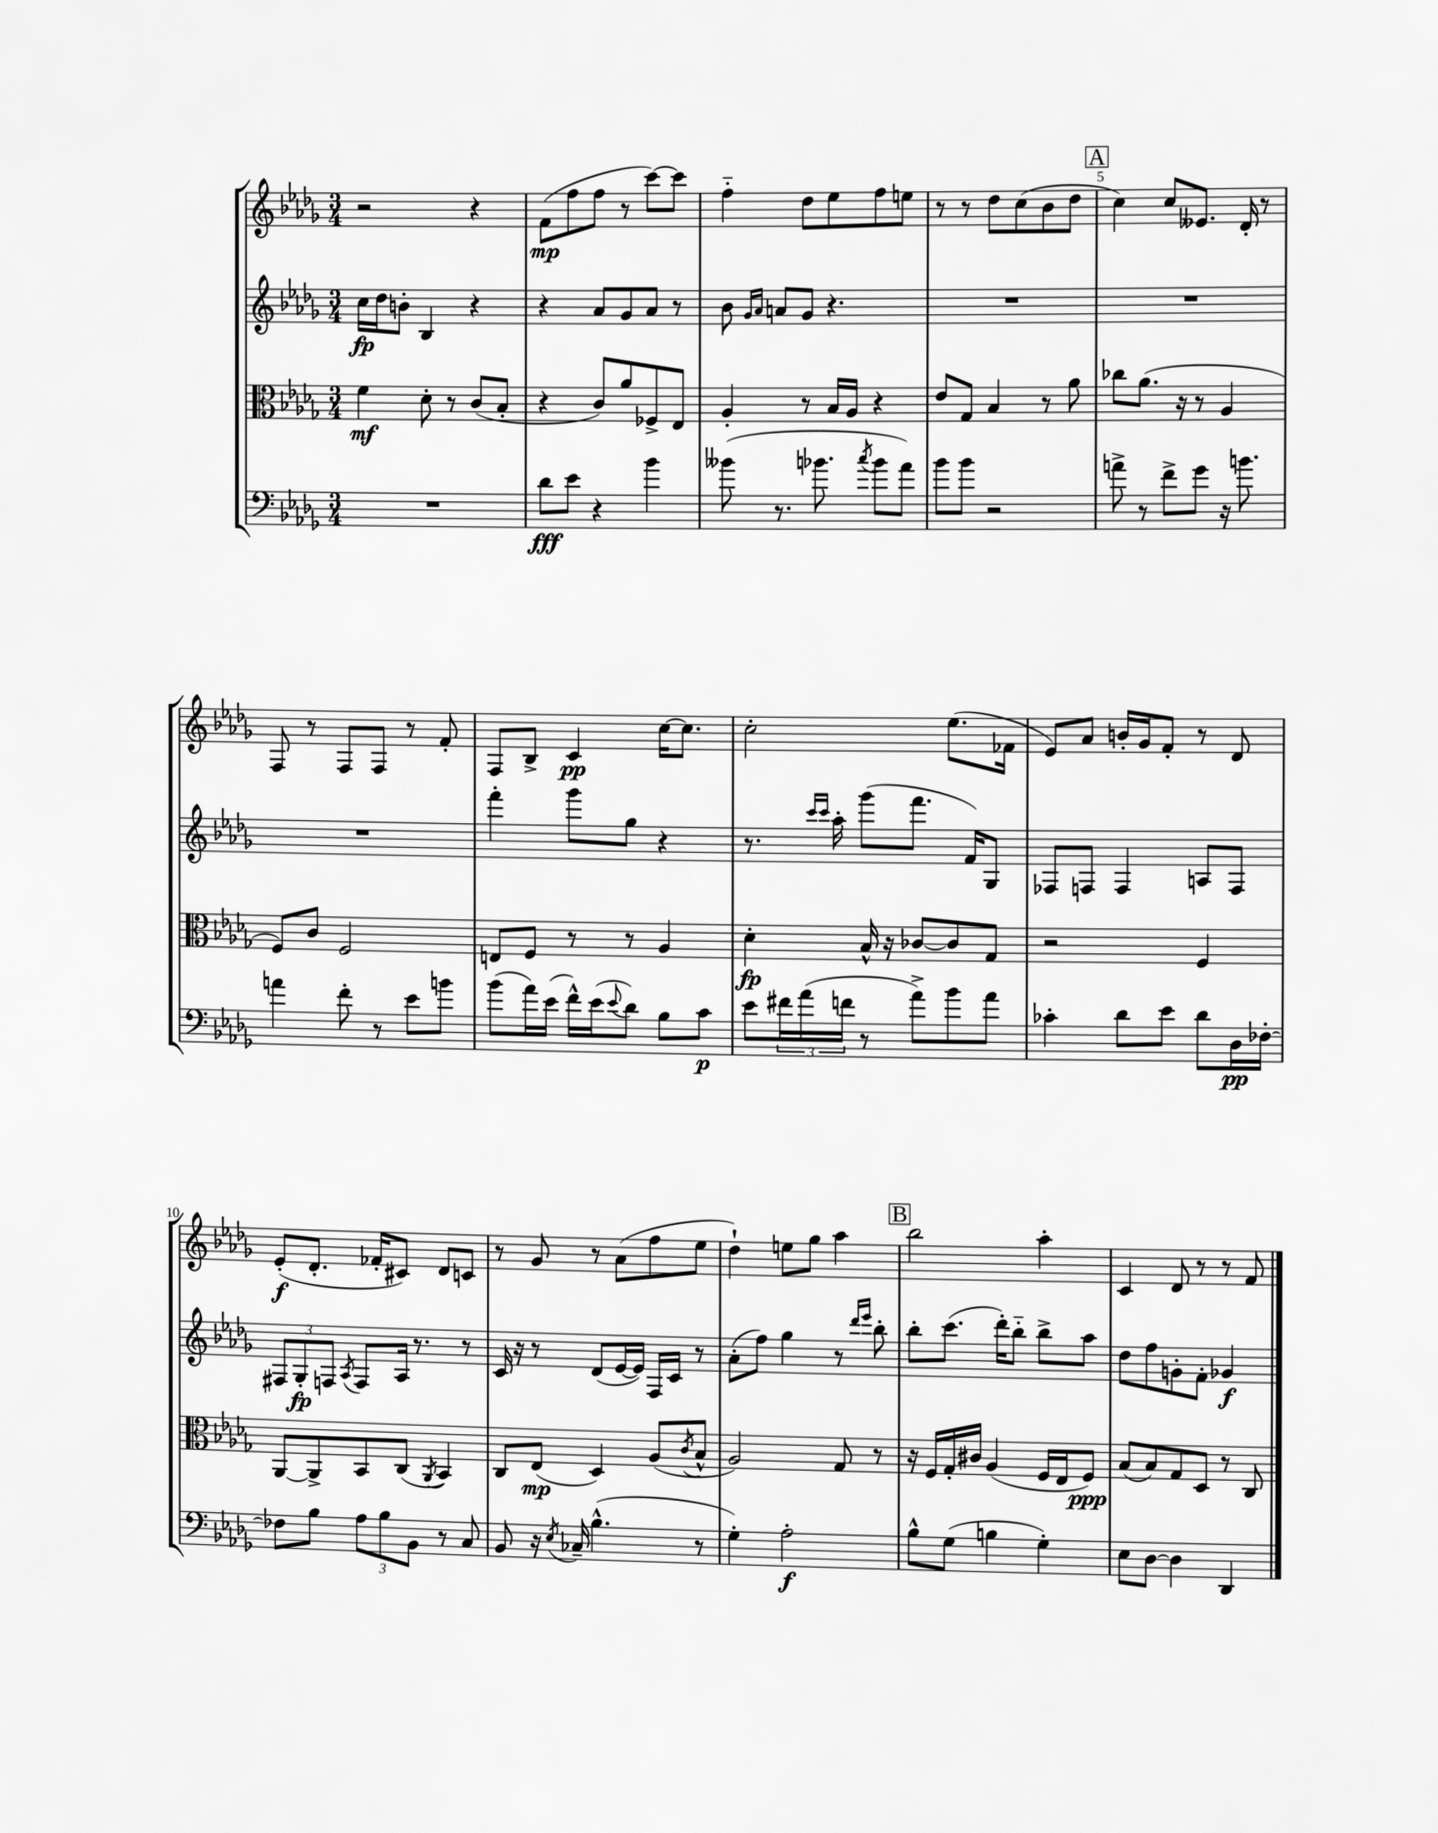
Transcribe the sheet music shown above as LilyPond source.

<<
\new StaffGroup <<
\new Staff = "s0" {
    \clef treble \key des \major \numericTimeSignature \time 3/4
    r2 r4 |
    f'8\mp( f''8 f''8 r8 c'''8~) c'''8 |
    f''4-_ des''8 ees''8 f''8 e''8 |
    r8 r8 des''8 c''8( bes'8 des''8 |
    \mark \markup { \box "A" } c''4) c''8 eeses'8. des'16-. r8 |
    f8 r8 f8 f8 r8 f'8-. |
    f8 bes8-> c'4\pp c''16~ c''8. |
    c''2-. ees''8.( fes'16 |
    ees'8) aes'8 b'16-. ges'16 f'8-. r8 des'8 |
    ees'8-.\f( des'8.-. fes'16-. cis'8) des'8 c'8 |
    r8 ges'8 r8 aes'8( f''8 ees''8 |
    des''4-!) e''8 ges''8 aes''4 |
    \mark \markup { \box "B" } bes''2 aes''4-. |
    c'4 des'8 r8 r8 f'8 \bar "|." |
}
\new Staff = "s1" {
    \clef treble \key des \major \numericTimeSignature \time 3/4
    c''16\fp des''16 b'8-. bes4 r4 |
    r4 aes'8 ges'8 aes'8 r8 |
    bes'8 \grace { ges'16 aes'16 } a'8 ges'8 r4. |
    R2. |
    \mark \markup { \box "A" } R2. |
    R2. |
    f'''4-. ges'''8 ges''8 r4 |
    r8. \grace { c'''16 c'''16 } aes''16-. ges'''8( f'''8. f'16) ges8 |
    fes8 f8 f4 a8 f8 |
    \tuplet 3/2 { fis8 ges8-.\fp f8 } \acciaccatura { aes8 } f8 aes16 r8. r8 |
    c'16 r16 r8 des'8( ees'16~ ees'16) f16 c'16 r8 |
    aes'8-.( f''8) ges''4 r8 \grace { des'''16 ees'''16 } bes''8-. |
    \mark \markup { \box "B" } bes''8-. c'''8.( des'''16-.) bes''8-_ bes''8-> aes''8 |
    des''8 f''8 g'8-. f'8-. ges'4\f \bar "|." |
}
\new Staff = "s2" {
    \clef alto \key des \major \numericTimeSignature \time 3/4
    f'4\mf des'8-. r8 c'8( bes8-. |
    r4 c'8) aes'8 fes8-> ees8 |
    aes4-. r8 bes16 aes16 r4 |
    ees'8 ges8 bes4 r8 aes'8 |
    \mark \markup { \box "A" } ces''8 aes'8.( r16 r8 aes4 |
    f8) c'8 f2 |
    e8 f8 r8 r8 aes4 |
    des'4-.\fp bes16-^ r16 ces'8~ ces'8 ges8 |
    r2 f4 |
    aes,8~ aes,8-> bes,8 c8( \acciaccatura { aes,8 } bes,4) |
    c8 ees8\mp( des4) aes8( \acciaccatura { c'8 } bes8-^ |
    aes2) ges8 r8 |
    \mark \markup { \box "B" } r16 f16 ges16-. cis'16 aes4( f16 ees16 f8\ppp) |
    bes8( bes8) ges8 des8 r8 c8 \bar "|." |
}
\new Staff = "s3" {
    \clef bass \key des \major \numericTimeSignature \time 3/4
    R2. |
    des'8\fff ees'8 r4 bes'4 |
    beses'8( r8. bes'8. \acciaccatura { c''8 } bes'8 aes'8) |
    bes'8 bes'8 r2 |
    \mark \markup { \box "A" } a'8-> r8 f'8-> ges'8 r16 b'8. |
    a'4 f'8-. r8 ees'8 b'8 |
    bes'8( aes'16) ees'16( f'16-^) ees'16( \appoggiatura { ees'8 } des'8) bes8 c'8\p |
    ees'8 \tuplet 3/2 { fis'16 aes'16( f'16 } r8 aes'8->) bes'8 aes'8 |
    ces'4-. des'8 ees'8 des'8 des16\pp fes16~-. |
    fes8 bes8 \tuplet 3/2 { aes8 bes8 bes,8 } r8 c8 |
    bes,8 r16 \acciaccatura { ees8 } ces16-- bes4.-^( r8 |
    ges4-.) aes2-.\f |
    \mark \markup { \box "B" } bes8-^ ges8( b4 ges4-.) |
    ees8 des8~ des4 des,4 \bar "|." |
}
>>
>>
\layout { \context { \Score \override BarNumber.break-visibility = ##(#f #t #t) barNumberVisibility = #(every-nth-bar-number-visible 5) } }
